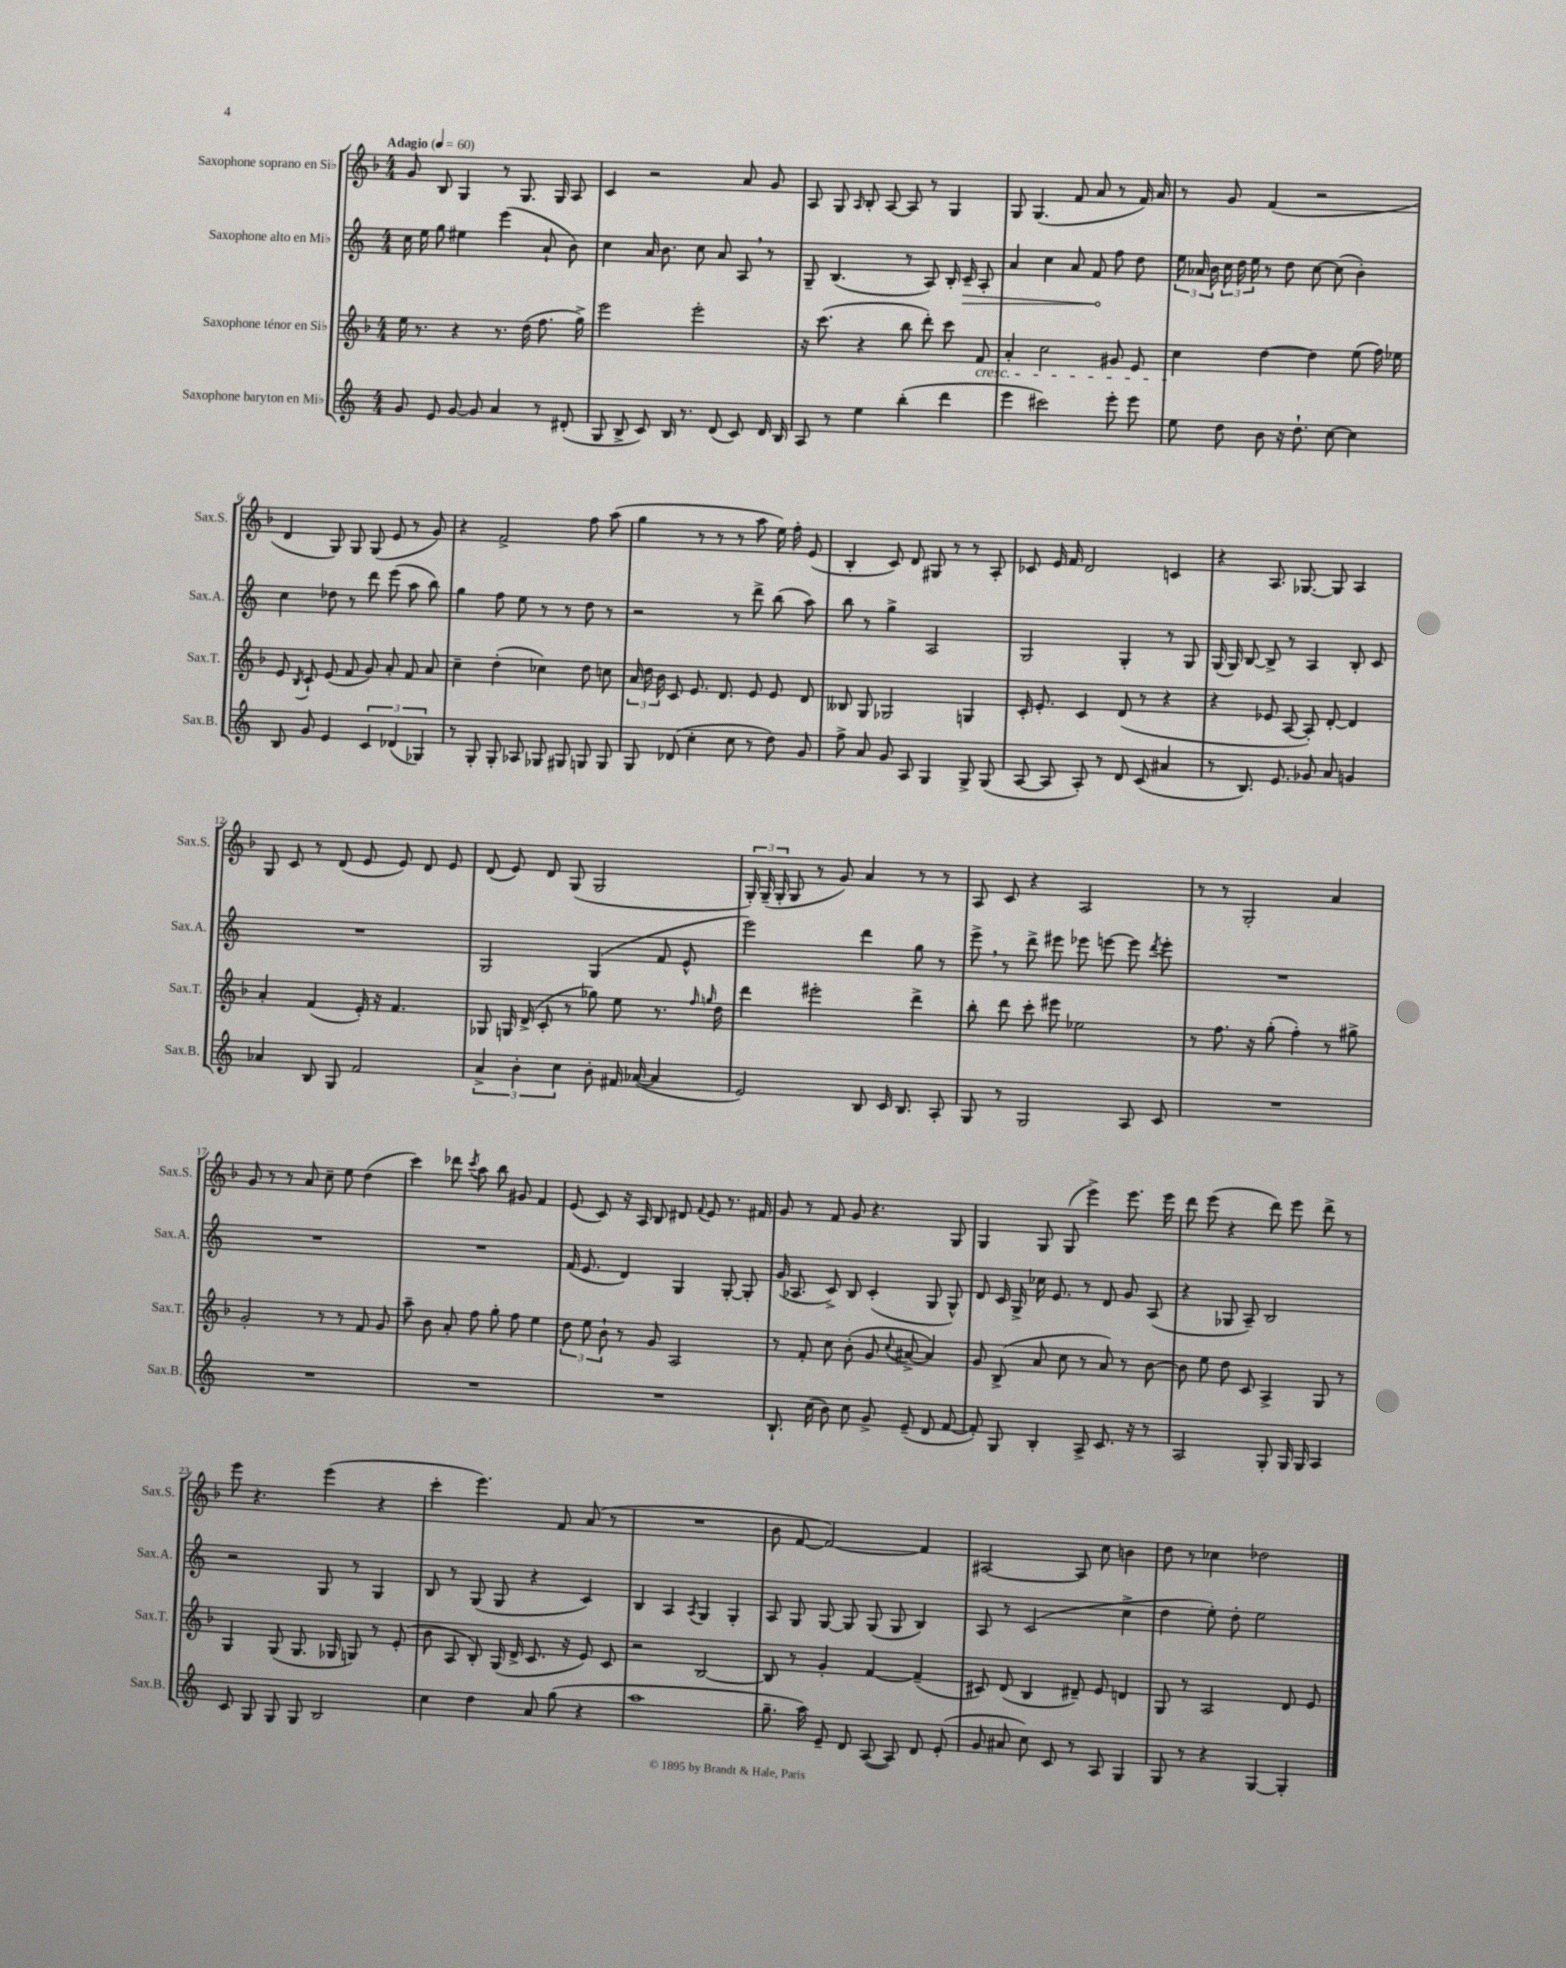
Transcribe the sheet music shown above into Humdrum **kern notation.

**kern	**kern	**kern	**kern
*staff4	*staff3	*staff2	*staff1
*clefG2	*clefG2	*clefG2	*clefG2
*k[]	*k[b-]	*k[]	*k[b-]
*M4/4	*M4/4	*M4/4	*M4/4
*MM60	*MM60	*MM60	*MM60
8g	16ee	16cc	8g
.	8.r	16ee	.
8e	.	8gg	8B-
[8g	4r	4ee#	4G
8g]	.	.	.
4a	8.r	(4eee	8r
.	.	.	8.G
.	(16dd	.	.
8r	8.ff	8a`	.
.	.	.	16G
(8d#'	.	8b)	8A
.	16gg^)	.	.
=	=	=	=
8G	2eee	4cc	4c
8B^	.	.	.
8c)	.	16a	2r
.	.	8.b	.
16B	.	.	.
8.r	.	.	.
.	2eee'	8cc	.
(8d	.	8a	.
8c)	.	8A	8a
16d	.	8r	8g
16B	.	.	.
=	=	=	=
8A	16r	8G~	8A
.	(8.ccc	.	.
8r	.	(4.B	8G
.	.	.	16qqA
4ee	4r	.	8B-'
.	.	.	[8A
(4bb'	8bb-	8r	8A]
.	8ddd')	8A)	8r
4ddd	8ccc	16B'	4G
.	.	16c~	.
.	8f	8A'	.
=	=	=	=
4eee	4a'	4a	8G
.	.	.	(4.G
2ccc#)	2cc	4cc	.
.	.	8a	8f
.	.	8f	8a
8eee'	8g#	8ff	8r
8eee	8e	8dd	16f)
.	.	.	16a
=	=	=	=
8ee	4cc	24ee	8r
.	.	24a-	.
.	.	24b	.
8dd	.	24cc	8g
.	.	24dd	.
.	.	24ee	.
8b	[4dd	8r	(4f
16r	.	8dd	.
8.dd`	.	.	.
.	4dd]	[8cc	2r
[8cc	.	(8cc]	.
4cc]	(8ee	4b')	.
.	16ff)	.	.
.	16ee-	.	.
=	=	=	=
8B	8e	4cc	4d
.	8qB-	.	.
8g	8c`	.	.
4e	(8e	8dd-	8G)
.	8f	8r	8G
6c	8g)	8ddd	(8G
.	8a'	(8eee	8e
(6d-	.	.	.
.	8f	8aa	8r
6G-)	.	.	.
.	8a	8bb)	8g)
=	=	=	=
8r	4cc~	4gg	4r
8G'	.	.	.
8G'	(4dd'	8ff	2f^
8A-	.	8ee	.
8G-	4cc-)	8r	.
8G#	.	8r	.
8G	8dd	8dd	8ff
8G	8cc	8r	(8aa
=	=	=	=
8G	24a	2r	4gg
.	24dd	.	.
.	24b-	.	.
(8d-	8c	.	.
4cc'	8.e	.	8r
.	.	.	8r
.	8.d	.	.
8cc	.	8r	8r
8r	8e	8ddd^	8aa
8dd)	8e	(8bb	16ee)
.	.	.	16ff'
8g	8d	8aa)	(8e
=	=	=	=
8ff^	8B--	8bb	4B-'
8a	8G	8r	.
8g	2G-	4gg^	8c)
8A	.	.	8d
4G	.	2A	8G#
.	.	.	8r
8G^	4G	.	8r
(8G	.	.	8A'
=	=	=	=
[8A	16c'	2G	8c-
.	8.e'	.	.
8A]	.	.	16e
.	.	.	16f
8A')	4c	.	2d
8r	.	.	.
8d	(8d	4G'	.
(8c	8r	.	.
4a#	4r	8r	4c
.	.	8G	.
=	=	=	=
8r	4r	(16G	4r
.	.	16G)	.
8.B)	.	[8B	.
.	8e-	8B^]	8.A
8.e	.	.	.
.	[8A	8r	.
.	.	.	[8.G-
8g-	8A'])	4A	.
8a	[8d'	.	8G-]
4g	4d]	8B'	4A
.	.	8c	.
=	=	=	=
4a-	4a'	1r	8G
.	.	.	8c
8B	(4f	.	8r
8G	.	.	(8d
2f	16e')	.	8e
.	16r	.	.
.	4.f	.	8e)
.	.	.	8d
.	.	.	8e
=	=	=	=
6a^	8G-	2G	(8d
.	16G	.	8e)
6b'	.	.	.
.	(16d^	.	.
.	8c'	.	8d
6cc	.	.	.
.	8r	.	(8G
8b'	8gg-)	(4G	2G
16f#	8ee	.	.
([16a-	.	.	.
4a-]	8.r	8f	.
.	.	8e^^	.
.	16qqff	.	.
.	16qqgg	.	.
.	16dd	.	.
=	=	=	=
2e)	4ddd	2eee)	24G')
.	.	.	(24G~
.	.	.	24G'
.	.	.	8G
.	2eee#'	.	8r
.	.	.	8g)
8B	.	4ddd	4a
16c	.	.	.
8.B	.	.	.
.	4ddd^	8gg	8r
8A'	.	8r	8r
=	=	=	=
8G	8bb-'	8eee^	8A
8r	8ddd	8r	8c
2G	8ccc'	8ddd^	4r
.	8eee#	8eee#	.
.	2ee-	8eee-	2A
.	.	[8eee	.
8A	.	8eee]	.
.	.	8qddd	.
8c	.	8eee'	.
=	=	=	=
1r	8r	1r	8r
.	8.ff	.	8r
.	.	.	2G'
.	16r	.	.
.	(8gg'	.	.
.	4ff')	.	.
.	8r	.	4a
.	8gg#^	.	.
=	=	=	=
1r	2g'	1r	8g
.	.	.	8r
.	.	.	8r
.	.	.	8a
.	8r	.	8cc~
.	8r	.	8ee
.	8f	.	(4dd
.	8g	.	.
=	=	=	=
1r	8aa~	1r	4ccc)
.	8b-	.	.
.	8a'	.	8ddd-
.	.	.	8qccc
.	8ff	.	8aa
.	8gg'	.	8bb-
.	8ff	.	8g#
.	4ee	.	4f
=	=	=	=
1r	12dd	(16f	(8e
.	.	8.e	.
.	12ee	.	.
.	.	.	8c)
.	12b-`	.	.
.	8r	4d)	16r
.	.	.	16A
.	8g	.	8B-
.	2A	4G	8d#
.	.	.	8qqf
.	.	.	8e
.	.	[8G'	8.r
.	.	8G']	.
.	.	.	16f#
=	=	=	=
8.B`	8r	(16g	8g
.	.	8.A-	.
.	8f'	.	8r
(16cc	.	.	.
8b)	8cc	8c^)	8f
8cc	(8b-'	8B	8g
8g^	8g	(4c'	4.r
.	8qqcc	.	.
(8e~	[8a#^	.	.
8d	4a#])	8G	.
[8f	.	8G^^)	8G
=	=	=	=
8f'])	8g	8d	4G
8G	(8B-^	16c	.
.	.	16G^	.
4B'	8a	16cc-	8G
.	.	8.e	.
.	8cc	.	(8G
8A^	8r	8r	4eee^)
8.c	8a)	8d	.
.	8r	8g	8.eee
16r	.	.	.
8r	[8b-	(8A	.
.	.	.	16eee
=	=	=	=
2A	8b-]	4r	8ddd
.	8ee	.	(8eee
.	8dd	8G-	4r
.	8c	8A~)	.
8G'	4A^	2B	8ddd)
16G	.	.	8eee
16G	.	.	.
4A	8G	.	8ddd^
.	8r	.	8r
=	=	=	=
8c	4G	2r	8eee
8G	.	.	4.r
8G	(8G	.	.
8G	8.G	.	.
2B	.	8G	(4eee
.	16G-	.	.
.	8G)	8r	.
.	8r	4G	4r
.	(8e'	.	.
=	=	=	=
4cc	8b-	8B	4ccc'
.	8A	8r	.
4dd	8B-')	(8G	4.eee)
.	(16G	8G	.
.	16d^	.	.
8a	8.c	4r	.
(8gg	.	.	8f
.	16r	.	.
4r	8e)	4c)	(8a
.	8c	.	8r
=	=	=	=
1aa	2r	4B	1r
.	.	4A	.
.	.	8qA	.
.	[2B-	4G	.
.	.	4G'	.
=	=	=	=
8.gg~	8B-]	8A	8b-
.	8r	8G	[8f
16aa)	.	.	.
8e~	4g'	[8G	2f_)
8d	.	8G]	.
([8A	[4f	(8G	.
8A])	.	8G	.
8d	(4f~]	4B)	4f]
(8e'	.	.	.
=	=	=	=
8g	8c#)	8A	[2A#
8a#	(8d	8r	.
8cc)	4B-	(2c	.
8c	.	.	.
8r	8d#~)	.	8A#]
8A	8e	.	8cc
4G	4d	4cc^	4b
=	=	=	=
8G	8G	4dd	8dd
8r	8r	.	8r
4r	2A	8ee')	4cc-
.	.	8dd'	.
[4G	.	2ee	2dd-
4G']	8d	.	.
.	8e	.	.
==	==	==	==
*-	*-	*-	*-
